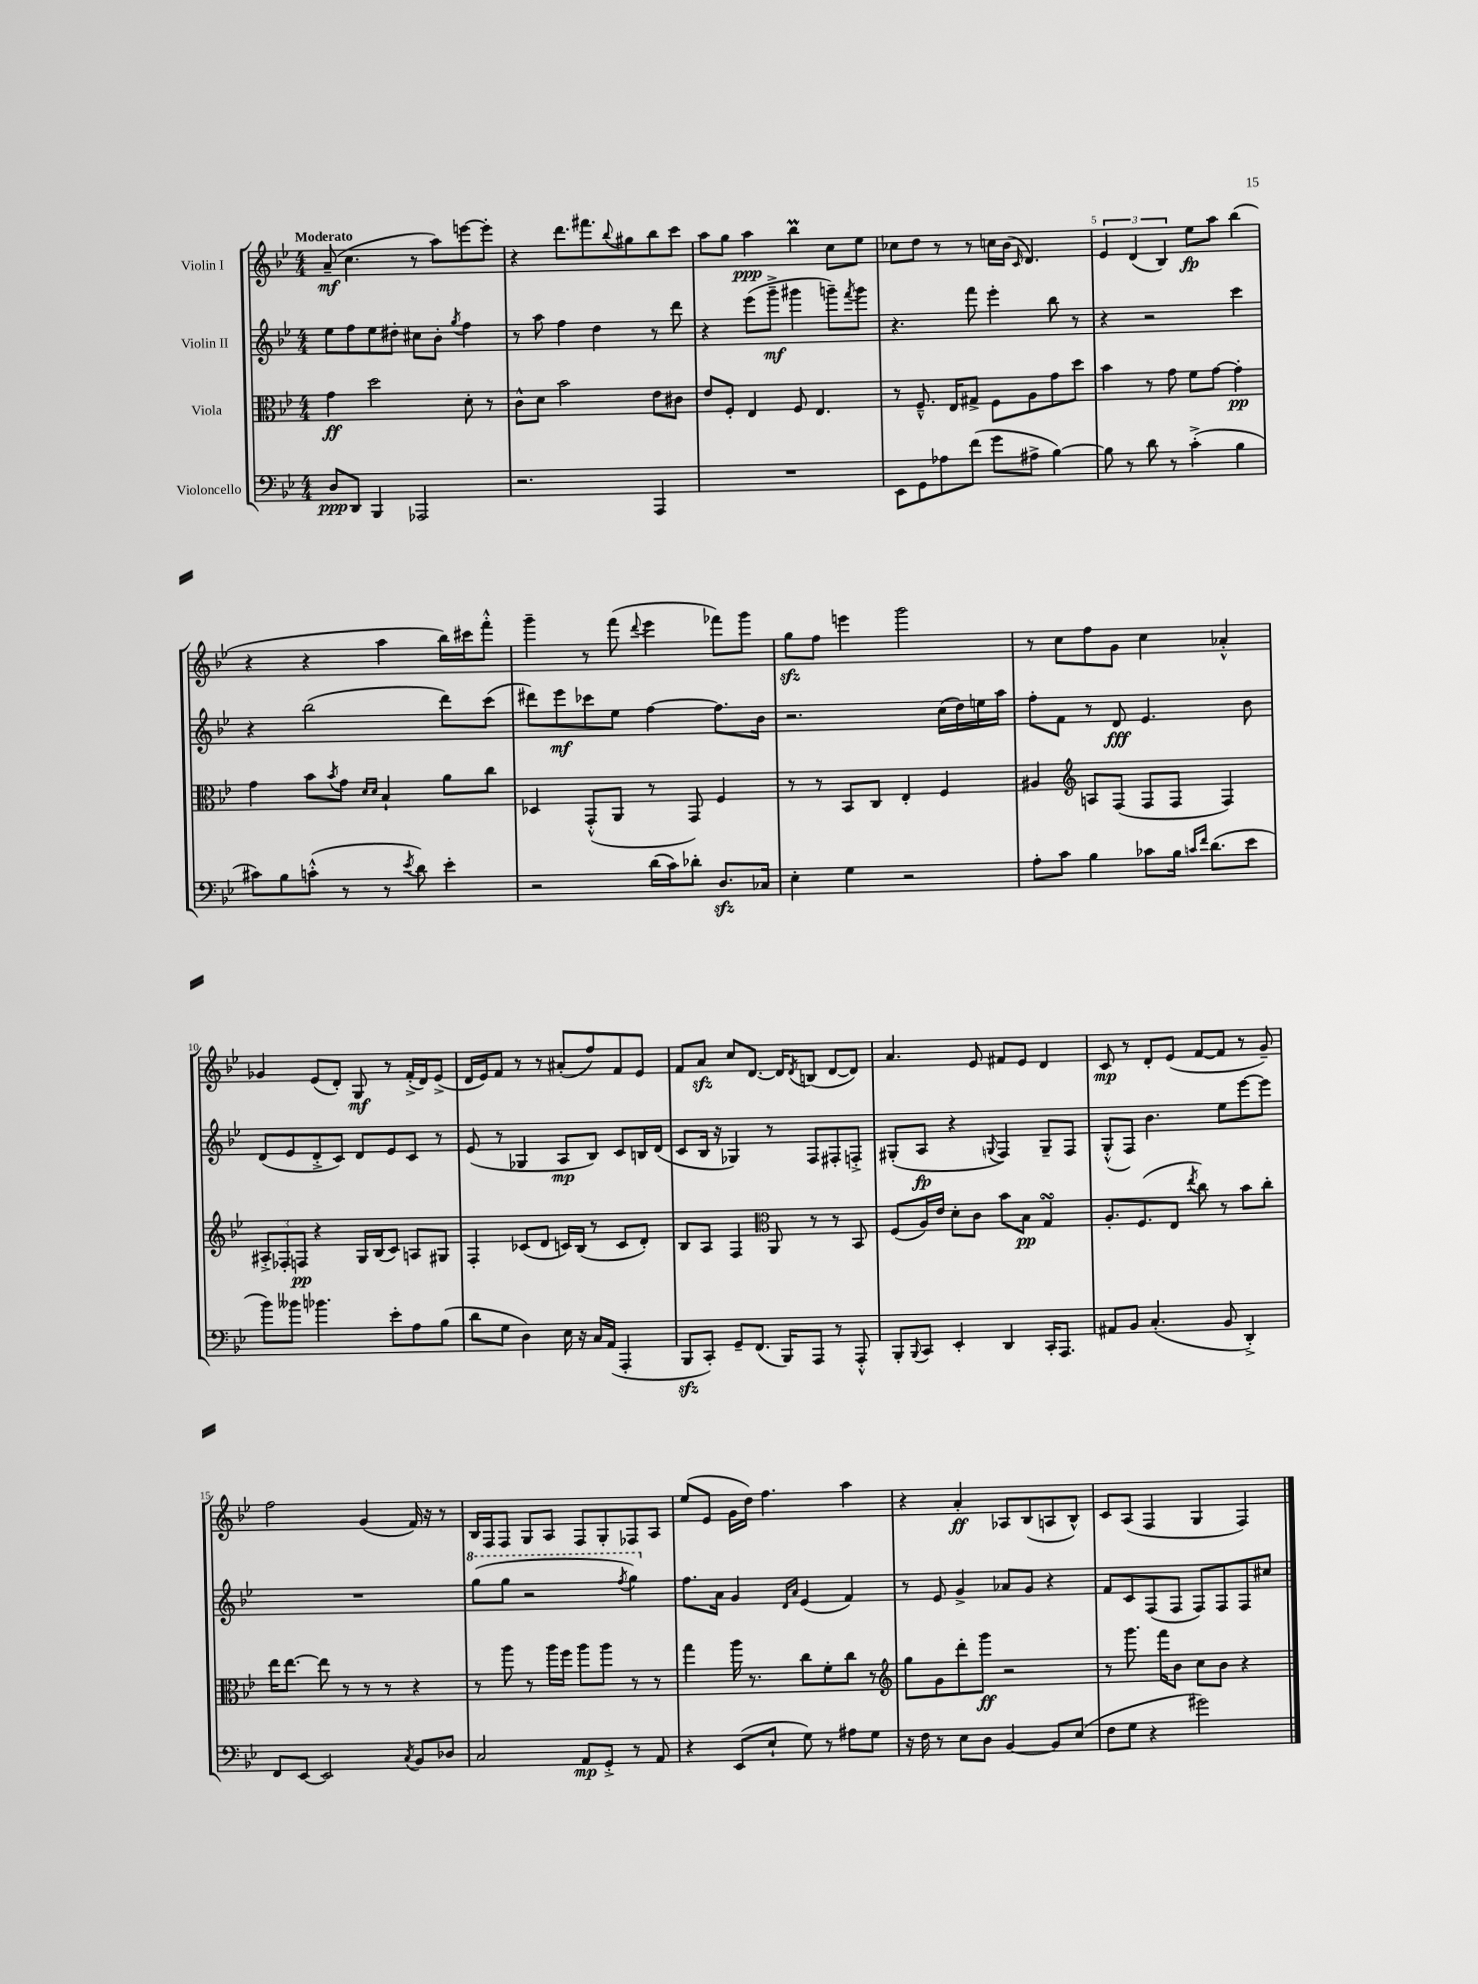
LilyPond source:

<<
\new StaffGroup <<
\new Staff = "s0" \with { instrumentName = "Violin I" } {
    \clef treble \key bes \major \numericTimeSignature \time 4/4 \tempo "Moderato"
    a'8--\mf( c''4. r8 a''8) e'''8~ e'''8-. |
    r4 d'''8. fis'''8. \appoggiatura { bes''8 } gis''8 bes''8 c'''8 |
    a''8 g''8 a''4\ppp bes''4\prall c''8 ees''8 |
    ces''8 d''8 r8 r8 c''16 bes'16( \grace { c'16 } d'4.) |
    \tuplet 3/2 { ees'4 d'4( bes4) } ees''8\fp a''8 bes''4( |
    r4 r4 a''4 bes''16) cis'''16 f'''8-.-^ |
    g'''4-- r8 f'''8( \appoggiatura { d'''8 } ees'''4 fes'''8) g'''8 |
    g''8\sfz f''8 e'''4 g'''2 |
    r8 c''8 f''8 g'8 c''4 aes'4-.-^ |
    ges'4 ees'8( d'8-.) g8\mf r8 f'16-.->( d'16) ees'8->( |
    d'16 ees'16) f'8 r8 r8 ais'8-.( f''8) f'8 ees'8 |
    f'8 a'8\sfz c''8 d'8.~ d'16 \acciaccatura { d'8 } b8( d'8~ d'8) |
    a'4. ees'8 fis'8 ees'8 d'4 |
    c'8\mp r8 d'8-. ees'8( f'8~ f'8 r8 g'8--) |
    f''2 g'4( f'16) r16 r8 |
    bes16 f16 f8 g8 a8 f8 g8-. fes8 a8 |
    ees''8( ees'8 g'16 d''16) f''4. a''4 |
    r4 a'4-.\ff aes8 bes8( a8 bes8-^) |
    c'8 a8( f4 g4 f4) \bar "|." |
}
\new Staff = "s1" \with { instrumentName = "Violin II" } {
    \clef treble \key bes \major \numericTimeSignature \time 4/4
    ees''8 f''8 ees''8 dis''8-. cis''8 bes'8-. \acciaccatura { g''8 } f''4 |
    r8 a''8 f''4 d''4 r8 d'''8 |
    r4 ees'''8( g'''8--->\mf gis'''4 g'''8--) \acciaccatura { f'''8 } g'''8 |
    r4. f'''8 ees'''4-. bes''8 r8 |
    r4 r2 c'''4 |
    r4 bes''2( d'''8) c'''8( |
    dis'''8) ees'''8\mf ces'''8 ees''8 f''4~ f''8. bes'16 |
    r2. c''16( d''16) e''16 a''16 |
    f''8-. f'8 r8 d'8\fff ees'4. bes'8 |
    d'8( ees'8 d'8-.-> c'8) d'8 ees'8 c'8 r8 |
    ees'8( r8 ges4 a8\mp bes8) c'8 b16 d'16( |
    c'8 bes16 r16 ges4) r8 f8 fis8-. f8-.-> |
    gis8-.( a8\fp r4 \appoggiatura { g8 } f4) g8-- f8 |
    g8-.-^( f8) bes'4. ees''8 ees'''8~ ees'''8 |
    R1 |
    \ottava #1 g'''8( g'''8 r2 \acciaccatura { f'''8 } g'''4) \ottava #0 |
    f''8. a'16 g'4 \grace { d'16 a'16 } ees'4( f'4) |
    r8 ees'8 g'4-> aes'8 g'8 r4 |
    f'8 c'8 f8( f8 f8) f8 f8 cis''8 \bar "|." |
}
\new Staff = "s2" \with { instrumentName = "Viola" } {
    \clef alto \key bes \major \numericTimeSignature \time 4/4
    g'4\ff d''2 d'8-. r8 |
    c'8-^ d'8 bes'2 ees'8 cis'8 |
    ees'8 f8-. ees4 f8 ees4. |
    r8 f8.---^ ees16 gis8-> f8 a8 g'8 d''8 |
    bes'4 r8 g'8 f'8 g'8~ g'4-.\pp |
    g'4 bes'8 \acciaccatura { bes'8 } g'8 \grace { d'16 d'16 } bes4-! a'8 c''8 |
    des4 g,8-.-^( a,8 r8 g,8) f4 |
    r8 r8 bes,8 c8 ees4-. f4 |
    ais4 \clef treble a8 f8( f8 f8 f4) |
    \tuplet 3/2 { ais8-.-> fes8-. f8\pp } r4 g16 bes16( c'8) a8 gis8 |
    f4-. ces'8( d'8 c'16) bes16( r8 c'8 d'8-.) |
    bes8 a8 f4 \clef alto a,8 r8 r8 bes,8 |
    f8( a16) ees'16 d'8-. c'8 bes'8 bes8\pp g4\turn |
    a8.-. f8.( ees8 \acciaccatura { ees''8 } c''8) r8 bes'8 c''8-. |
    ees''16 ees''8.~ ees''8 r8 r8 r8 r4 |
    r8 a''8 r8 a''16 f''16 a''8 a''8 r8 r8 |
    g''4 a''16 r8. c''8 f'8-. c''8 r8 |
    \clef treble g''8 g'8 d'''8-. g'''8\ff r2 |
    r8 g'''8. f'''16 bes'8 c''8 bes'8 r4 \bar "|." |
}
\new Staff = "s3" \with { instrumentName = "Violoncello" } {
    \clef bass \key bes \major \numericTimeSignature \time 4/4
    d8\ppp d,8 bes,,4 aes,,2 |
    r2. a,,4 |
    R1 |
    ees,8 g,8 aes8 f'8( g'8 ais8-> bes4~) |
    bes8 r8 d'8 r8 c'4-.->( bes4 |
    cis'8) bes8 c'8-.-^( r8 r8 \acciaccatura { ees'8 } d'8) ees'4-. |
    r2 d'16( c'16) des'8-. d8.\sfz ces16 |
    ees4-. g4 r2 |
    a8-. c'8 bes4 ces'8 bes16 \grace { c'16 f'16 } d'8.( ees'8 |
    bes'8) beses'8 bes'4. ees'8-. a8 bes8( |
    d'8 g8 d4) ees16 r16 c16 a,16( a,,4-. |
    bes,,8\sfz c,8-.) g,8-- f,8.( bes,,16) a,,8 r8 a,,8-.-^ |
    bes,,8-. \appoggiatura { bes,,8 } c,8 ees,4-. d,4 c,16-. a,,8. |
    ais,8 bes,8 c4.-.( bes,8 d,4-.->) |
    f,8 ees,8~ ees,2 \acciaccatura { c8 } bes,8 des8 |
    c2 a,8\mp g,8-.-> r8 a,8 |
    r4 ees,8( ees8-! g8) r8 ais8 g8 |
    r16 f16 r8 ees8 d8 bes,4~ bes,8 ees8( |
    f8 g8 r4 gis'2) \bar "|." |
}
>>
>>
\layout { \context { \Score \override BarNumber.break-visibility = ##(#f #t #t) barNumberVisibility = #(every-nth-bar-number-visible 5) } }
